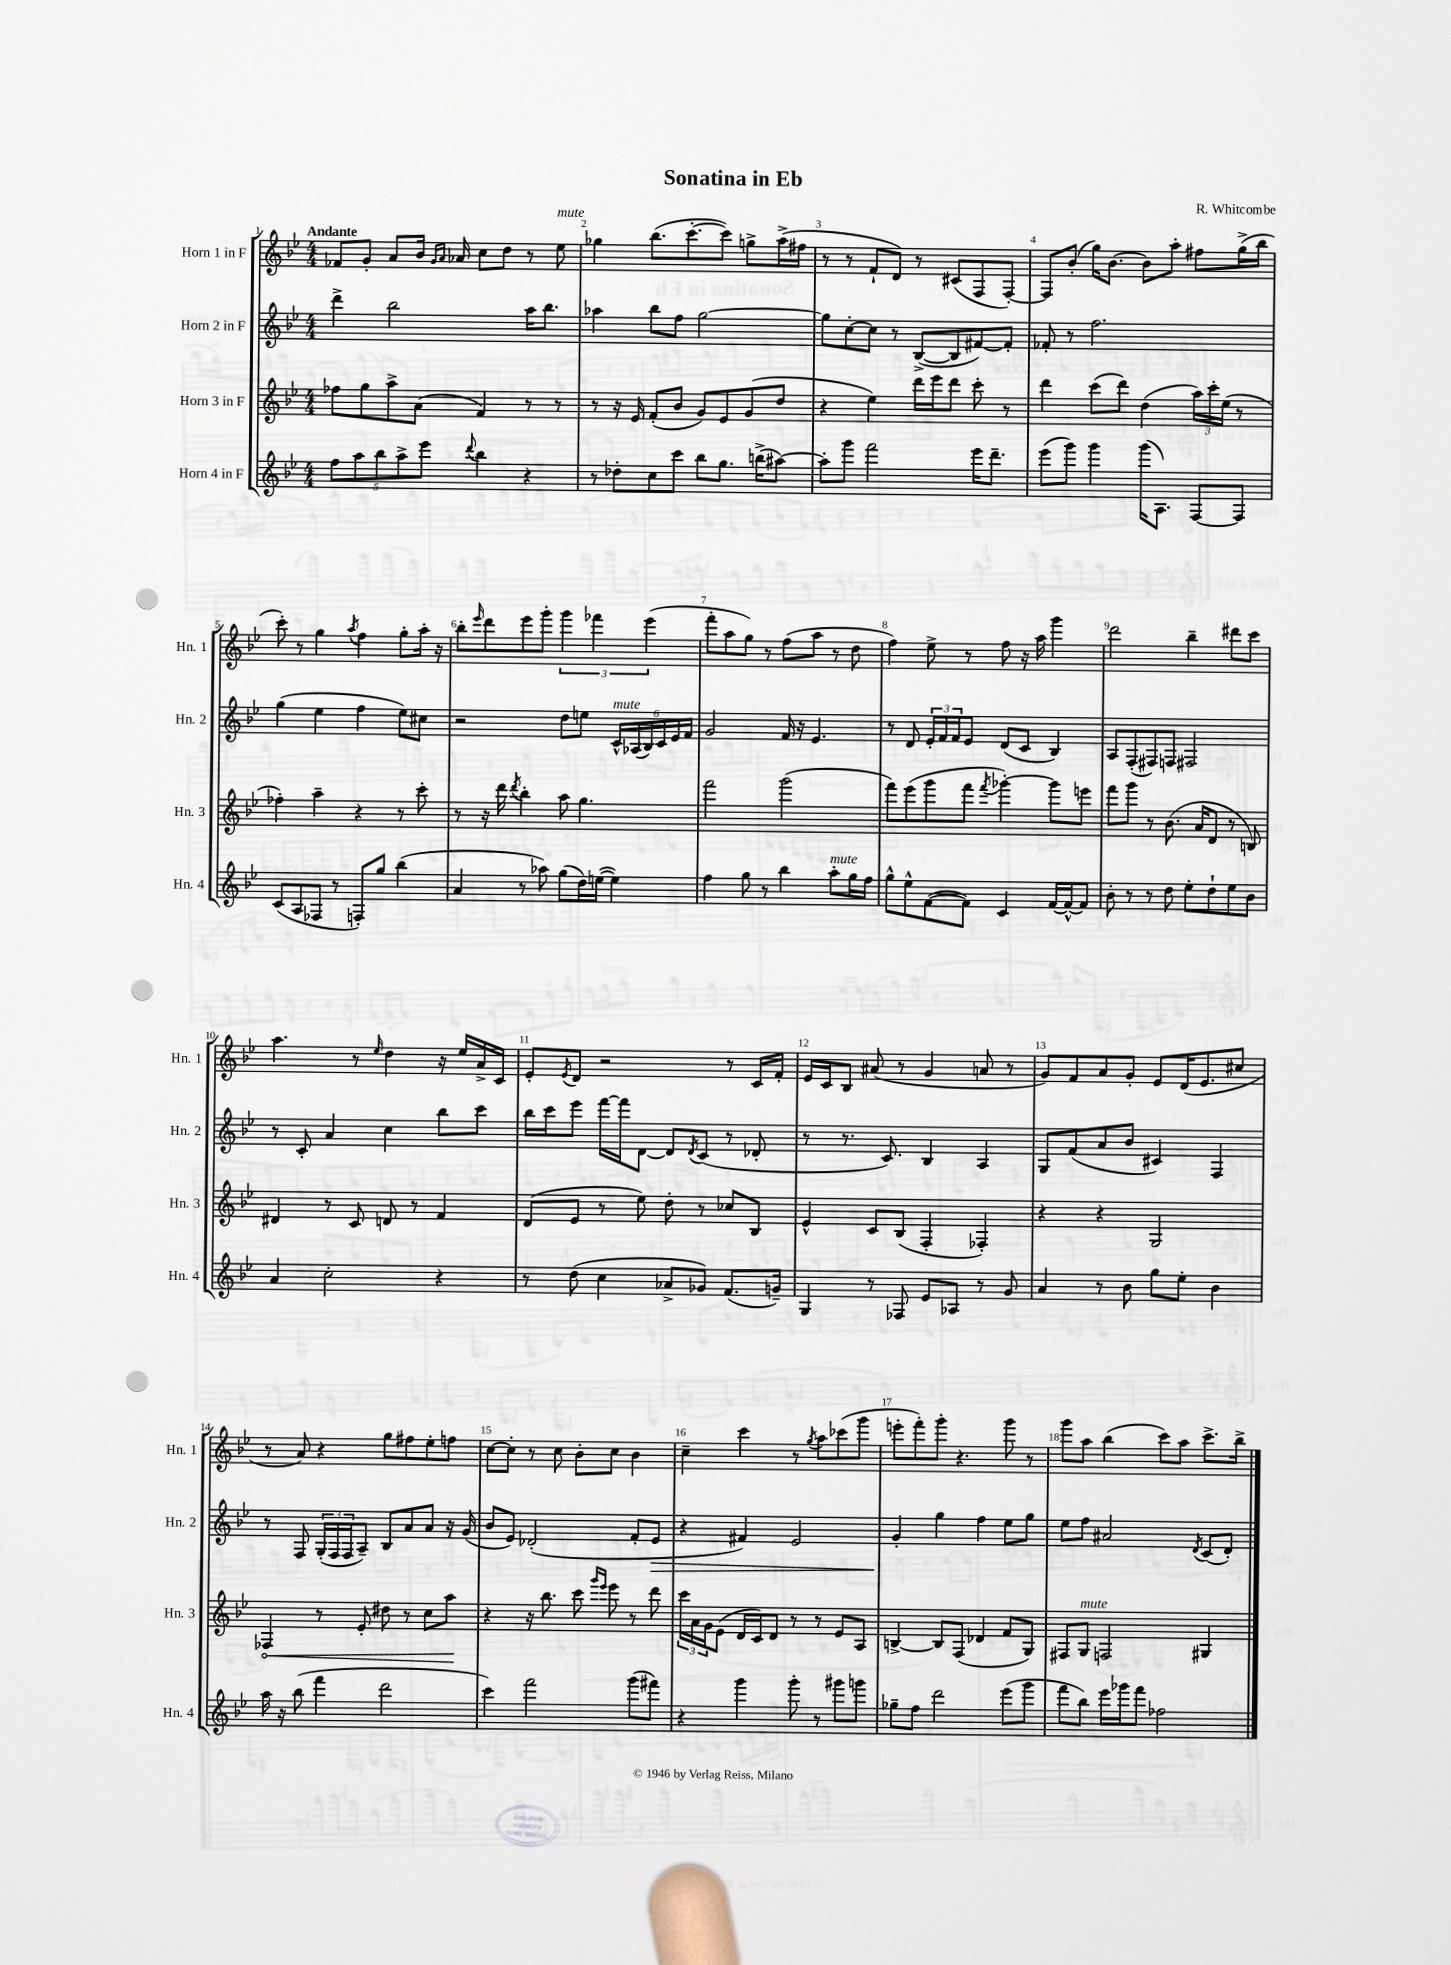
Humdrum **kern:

**kern	**kern	**kern	**kern
*staff4	*staff3	*staff2	*staff1
*clefG2	*clefG2	*clefG2	*clefG2
*k[b-e-]	*k[b-e-]	*k[b-e-]	*k[b-e-]
*M4/4	*M4/4	*M4/4	*M4/4
10ff	8ff-	4ddd^	8f-
10aa	.	.	.
.	8gg	.	8g'
10bb-	.	.	.
.	8aa^	2bb-	8a
10aa^	.	.	.
.	(8a	.	16b-
10eee-	.	.	.
.	.	.	16qqg
.	.	.	16qqa
.	.	.	16a-
8qqddd	.	.	.
4bb-	4f)	.	8cc
.	.	.	8dd
4r	8r	16aa	8r
.	.	8.bb-	.
.	8r	.	8ee-
=	=	=	=
8r	8r	4aa-	4gg-
8dd-'	16r	.	.
.	16e-	.	.
8cc	(8f'	8bb-	(8.bb-
8ccc	8b-	8ff	.
.	.	.	[8.ccc'
8bb-	8g)	[2gg	.
8.gg	8e-	.	8ccc])
.	(8g	.	8gg^
(16bb^	.	.	.
[8aa#)	8dd	.	(16aa^
.	.	.	16ff#
=	=	=	=
8aa#']	4r	8gg]	8r
8ggg	.	[8cc'	8r
2fff	4ee-)	8cc]	8f`
.	.	8r	8d)
.	16ddd	([8B-^	8r
.	16eee-	.	.
.	8ddd	8B-]	(8c#
16eee-	8ccc'	[8f#)	8F
8.ddd~	.	.	.
.	8r	8f#']	[8F')
=	=	=	=
(8eee-	4ddd	8f-'	8F]
8ggg)	.	8r	(8b-'
4ggg	(8ccc	2.ff	16gg)
.	.	.	[8.b-
.	8ddd)	.	.
(16ggg	(4dd	.	8b-]
8.A)	.	.	.
.	.	.	8aa'
[8F	24aa)	.	8ff#
.	24ccc'	.	.
.	(24ee-	.	.
8F]	8r	.	(16gg^
.	.	.	16bb-
=	=	=	=
(8c	4ff-')	(4gg	8ccc')
8A	.	.	8r
8F-	4aa~	4ee-	4gg
8r	.	.	.
.	.	.	8qaa
8F')	4r	4ff	4ff
8gg	.	.	.
(4bb-	8r	8ee-)	8gg'
.	8ccc'	8cc#	16aa'
.	.	.	16r
=	=	=	=
4a	8r	2r	8bb-'
.	.	.	16qqeee-
.	16r	.	8ddd
.	16ddd	.	.
.	8qddd	.	.
8r	4bb-'	.	8eee-
8aa-)	.	.	8ggg'
(8gg	8aa	8dd	6ggg
16dd)	4.gg	8ee	.
.	.	.	6fff-
([16ee	.	.	.
4ee])	.	24c^^	.
.	.	(24A-	.
.	.	24B-)	(6eee-
.	.	24c	.
.	.	24e-	.
.	.	24f	.
=	=	=	=
4ff	2fff	2g	8fff'
.	.	.	8aa
8gg	.	.	8gg)
8r	.	.	8r
4bb-	(2ggg	16f	(8ff
.	.	16r	.
.	.	4.e-	8aa
8aa'	.	.	8r
16gg	.	.	8dd
16ff	.	.	.
=	=	=	=
8gg^^	8fff)	8r	4ff)
8ee-^^	(8eee-	8d	.
([8f	8ggg	24e-'	8ee-^
.	.	24f	.
.	.	24f	.
8f])	8fff	8e-	8r
.	8qfff	.	.
4c	[4ggg-')	(8d	8ff
.	.	8c	16r
.	.	.	16aa
[16f	8ggg-]	4B-)	4ggg
16f^^_	.	.	.
8f]	8eee	.	.
=	=	=	=
8b-'	8fff	8A	2ddd
8r	8ggg	(8F'	.
8r	8r	8F#)	.
8dd	(8.b-	8F	.
8ee-'	.	2F#	4bb-~
.	16a	.	.
8dd`	8d	.	.
8ee-	8r	.	8ddd#
8b-	8B)	.	8ccc
=	=	=	=
4a	4d#	8r	4.aa
.	.	8c'	.
2cc'	8r	4a	.
.	8c	.	8r
.	.	.	16qqee-
.	8d	4cc	4dd
.	8r	.	.
4r	4f	8bb-	16r
.	.	.	16ee-
.	.	8ccc	16a^
.	.	.	16c
=	=	=	=
8r	(8d	16bb-	8e-'
.	.	16ccc	.
.	.	.	8qe-
(8dd	8e-	8eee-	8d
4cc	8r	[16fff	2r
.	.	16fff]	.
.	8ee-)	[8d	.
8a-^	8dd'	8d]	.
.	.	8qd	.
8g-)	8r	(8c	.
(8.f	8cc-	8r	8r
.	8B-	8d-'	16c
16g~)	.	.	16f'
=	=	=	=
4G	4e-^^	8r	16e-
.	.	.	16c
.	.	8.r	8B-
8r	8c	.	(8a#
.	.	8.c)	.
8F-	(8B-	.	8r
8e-	4F'	4B-	4g
8A-	.	.	.
8r	4F-')	4A	8a
8g	.	.	8r
=	=	=	=
4a	4r	8G	8g)
.	.	(8f	8f
8r	4r	8a	8a
8b-	.	8b-	8g'
8gg	2G	4c#)	8e-
8ee-'	.	.	(16d
.	.	.	8.e-
4b-	.	4F	.
.	.	.	8cc#
=	=	=	=
16aa	4F-	8r	8r
16r	.	.	.
(8bb-	.	8F	8a)
4fff	8r	(24G'	4r
.	.	24F	.
.	.	24F	.
.	8e-'	8A~)	.
2ddd	8dd#	8B-	8gg
.	8r	8a	8ff#
.	8cc	8a	8ee-'
.	8aa	16r	8ff
.	.	(16g	.
=	=	=	=
4ccc)	4r	8b-	[8cc
.	.	8e-)	8cc']
2fff	16r	(2d-'	8r
.	8.bb-	.	.
.	.	.	8cc
.	8ccc	.	8b-'
.	16qqggg	.	.
.	16qqeee-	.	.
.	8eee-	.	8cc
(8ggg	8r	8f'	4b-
8fff#)	8ddd	8e-	.
=	=	=	=
4r	24ccc	4r	4cc~
.	24a	.	.
.	24g	.	.
.	(8e-	.	.
4ggg	16d	4f#)	4ccc
.	16c)	.	.
.	8d	.	.
8ggg'	8r	2e-	8r
.	.	.	8qgg
8r	8r	.	8aa
8ggg#	8e-	.	(8ccc-
8ggg	8A	.	8ggg
=	=	=	=
8gg-~	[4B^	4g'	8eee'
8ff	.	.	8fff')
2ddd	8B]	4gg	8ggg'
.	(8F	.	4.r
.	4d-	4ff	.
(8eee-	8f	8ee-	8ggg
8ggg	8G)	8gg	8r
=	=	=	=
8fff	8F#	8ee-	8ggg
8bb-)	8G	8ff	8aa
16eee-	2F	2a#	(4bb-
16ggg-	.	.	.
8fff	.	.	.
2ff-	.	.	8ccc)
.	.	.	8aa
.	.	8qd	.
.	4G#	(8c	8.ccc^
.	.	8d')	.
.	.	.	16bb-^
==	==	==	==
*-	*-	*-	*-
